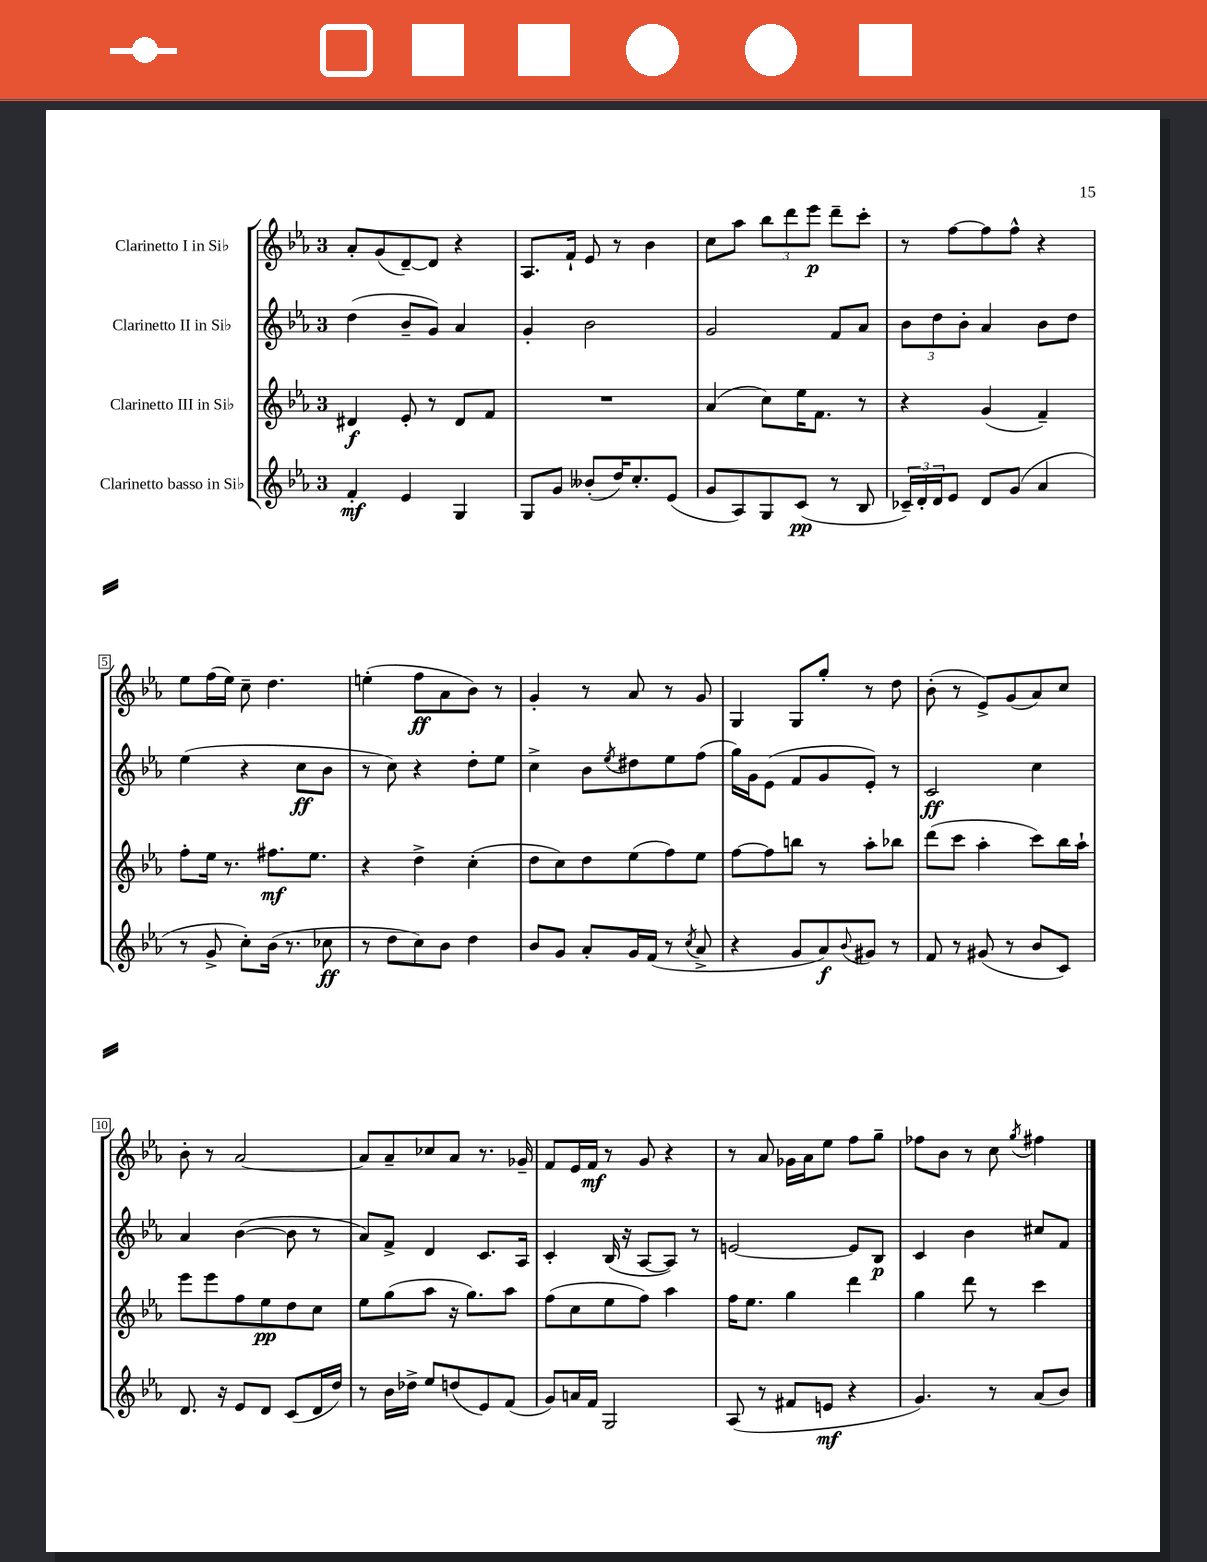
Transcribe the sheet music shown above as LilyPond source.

<<
\new StaffGroup <<
\new Staff = "s0" \with { instrumentName = "Clarinetto I in Sib" } {
    \clef treble \key ees \major \once \override Staff.TimeSignature.style = #'single-digit \time 3/4
    aes'8-. g'8( d'8~--) d'8 r4 |
    aes8. f'16-! ees'8 r8 bes'4 |
    c''8 aes''8 \tuplet 3/2 { bes''8 d'''8 ees'''8\p } d'''8-- c'''8-. |
    r8 f''8~ f''8 f''8-^ r4 |
    ees''8 f''16( ees''16) c''8-- d''4. |
    e''4-.( f''8\ff aes'8 bes'8) r8 |
    g'4-. r8 aes'8 r8 g'8 |
    g4 g8 g''8-. r8 d''8 |
    bes'8-.( r8 ees'8->) g'8( aes'8) c''8 |
    bes'8-. r8 aes'2~ |
    aes'8 aes'8-- ces''8 aes'8 r8. ges'16-- |
    f'8 ees'16 f'16\mf r8 g'8 r4 |
    r8 aes'8 ges'16 aes'16 ees''8 f''8 g''8-- |
    fes''8 bes'8 r8 c''8 \acciaccatura { g''8 } fis''4 \bar "|." |
}
\new Staff = "s1" \with { instrumentName = "Clarinetto II in Sib" } {
    \clef treble \key ees \major \once \override Staff.TimeSignature.style = #'single-digit \time 3/4
    d''4( bes'8-- g'8) aes'4 |
    g'4-. bes'2 |
    g'2 f'8 aes'8 |
    \tuplet 3/2 { bes'8 d''8 bes'8-. } aes'4 bes'8 d''8 |
    ees''4( r4 c''8\ff bes'8 |
    r8 c''8) r4 d''8-. ees''8 |
    c''4-> bes'8 \acciaccatura { ees''8 } dis''8 ees''8 f''8( |
    g''16) g'16 ees'8( f'8 g'8 ees'8-.) r8 |
    c'2\ff c''4 |
    aes'4 bes'4~( bes'8 r8 |
    aes'8) f'8-> d'4 c'8. aes16 |
    c'4-. bes16( r16 aes8~ aes8) r8 |
    e'2~ e'8 bes8\p |
    c'4 bes'4 cis''8 f'8 \bar "|." |
}
\new Staff = "s2" \with { instrumentName = "Clarinetto III in Sib" } {
    \clef treble \key ees \major \once \override Staff.TimeSignature.style = #'single-digit \time 3/4
    dis'4\f ees'8-. r8 dis'8 f'8 |
    R2. |
    aes'4( c''8) ees''16 f'8. r8 |
    r4 g'4( f'4--) |
    f''8-. ees''16 r8. fis''8.\mf ees''8. |
    r4 d''4-> c''4-.( |
    d''8 c''8) d''8 ees''8( f''8) ees''8 |
    f''8~ f''8 b''8 r8 aes''8-. bes''8 |
    d'''8( c'''8 aes''4-. c'''8) bes''16 aes''16-! |
    ees'''8 ees'''8 f''8 ees''8\pp d''8 c''8 |
    ees''8 g''8( aes''8 r16 g''8.) aes''8 |
    f''8( c''8 ees''8 f''8) aes''4 |
    f''16 ees''8. g''4 d'''4 |
    g''4 d'''8 r8 c'''4 \bar "|." |
}
\new Staff = "s3" \with { instrumentName = "Clarinetto basso in Sib" } {
    \clef treble \key ees \major \once \override Staff.TimeSignature.style = #'single-digit \time 3/4
    f'4-.\mf ees'4 g4 |
    g8 g'8 beses'8-.( d''16) c''8.-. ees'8( |
    g'8 aes8) g8 c'8\pp( r8 bes8 |
    \tuplet 3/2 { ces'16--) d'16-. d'16 } ees'8 d'8 g'8( aes'4 |
    r8 g'8-> c''8-.) bes'16( r8. ces''8\ff |
    r8 d''8 c''8) bes'8 d''4 |
    bes'8 g'8 aes'8-. g'16 f'16( r8 \acciaccatura { c''8 } aes'8-> |
    r4 g'8 aes'8\f) \appoggiatura { bes'8 } gis'8 r8 |
    f'8 r8 gis'8( r8 bes'8 c'8) |
    d'8. r16 ees'8 d'8 c'8( d'16 d''16) |
    r8 bes'16 des''16-> ees''8 d''8( ees'8) f'8( |
    g'8) a'16 f'16 g2 |
    aes8( r8 fis'8 e'8\mf r4 |
    g'4.) r8 aes'8( bes'8) \bar "|." |
}
>>
>>
\layout { \context { \Score \override BarNumber.stencil = #(make-stencil-boxer 0.1 0.3 ly:text-interface::print) } }
